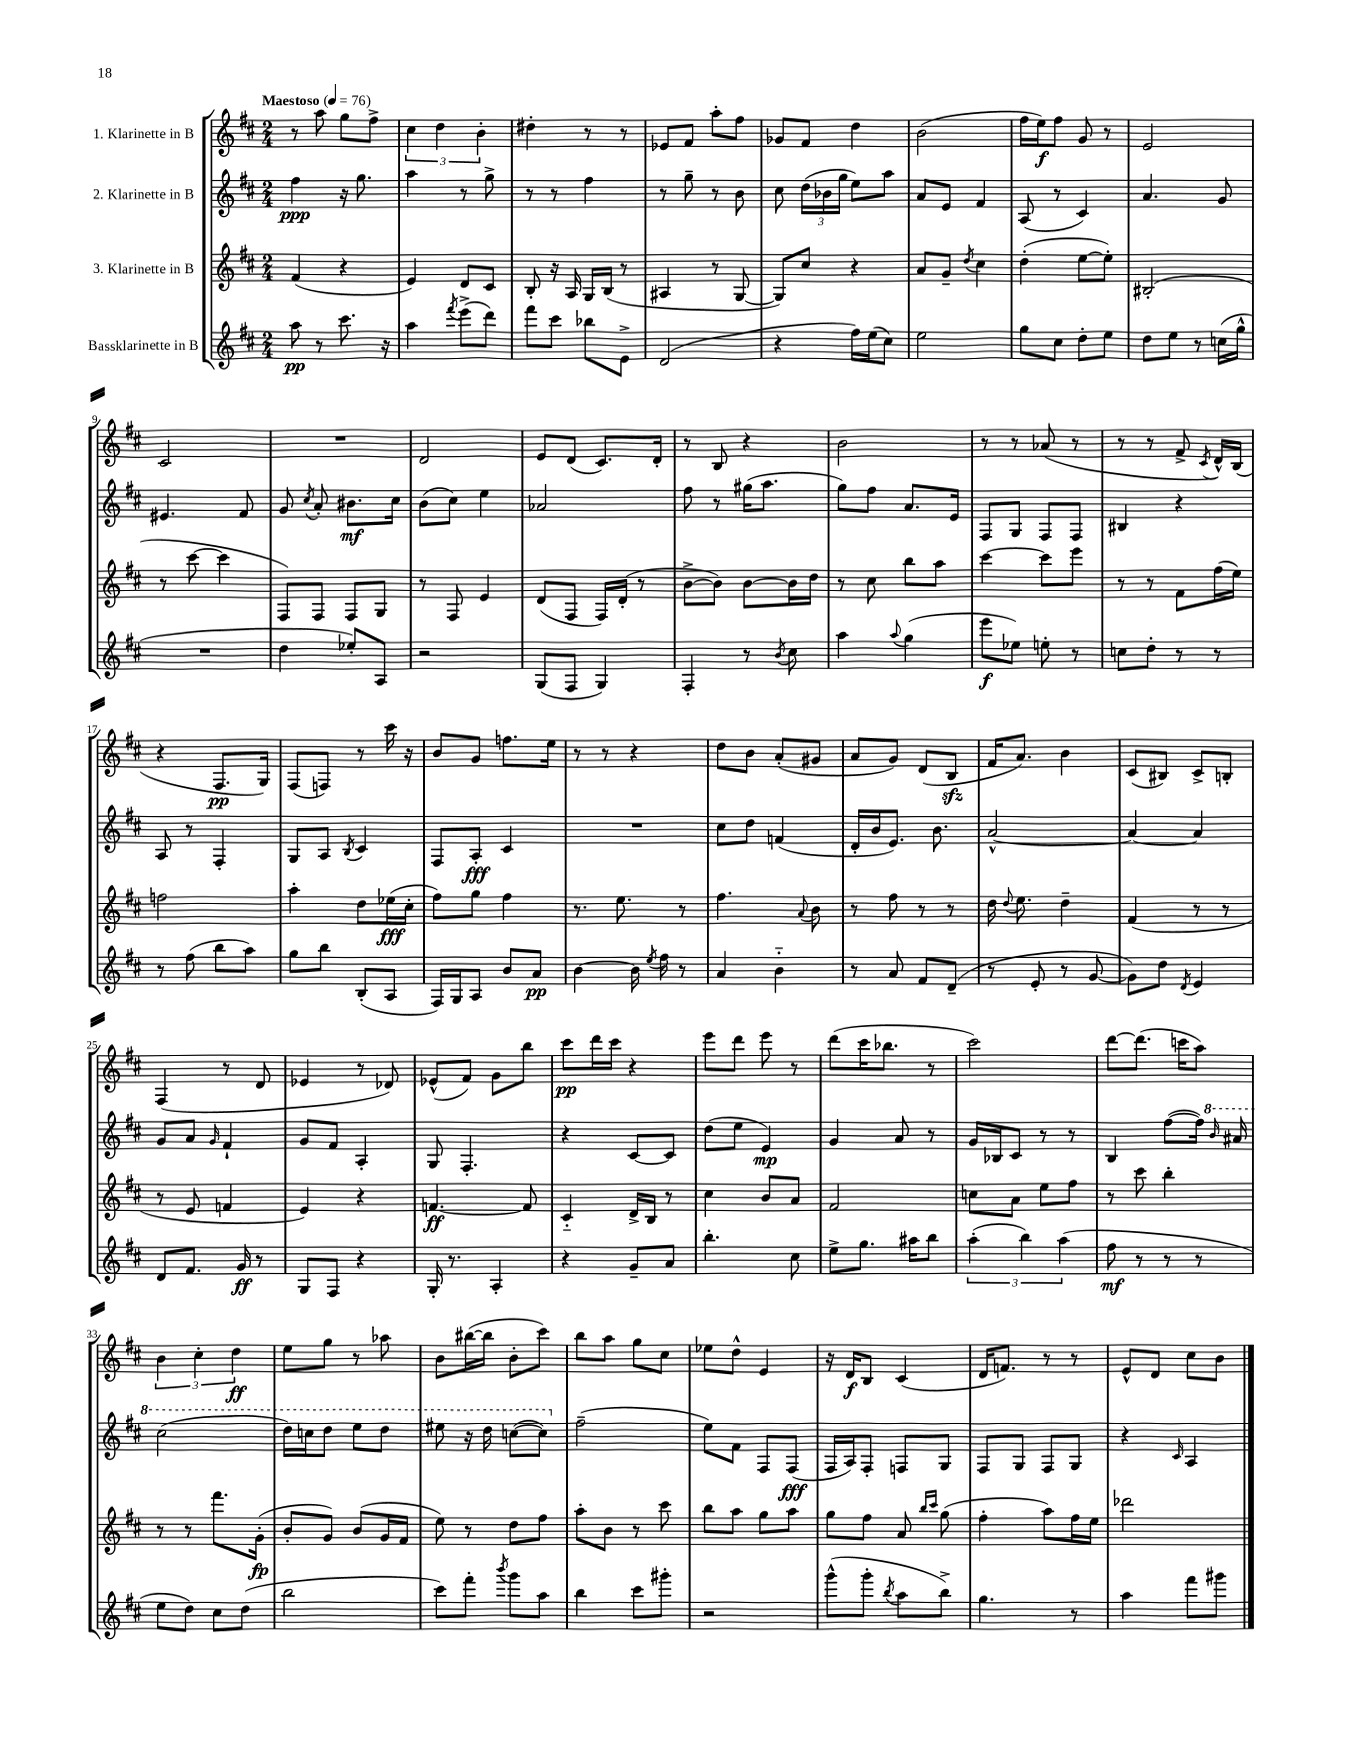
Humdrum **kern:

**kern	**kern	**kern	**kern
*staff4	*staff3	*staff2	*staff1
*clefG2	*clefG2	*clefG2	*clefG2
*k[f#c#]	*k[f#c#]	*k[f#c#]	*k[f#c#]
*M2/4	*M2/4	*M2/4	*M2/4
*MM76	*MM76	*MM76	*MM76
8aa	(4f#	4ff#	8r
8r	.	.	8aa
8.ccc#	4r	16r	8gg
.	.	8.gg	.
.	.	.	8ff#^
16r	.	.	.
=	=	=	=
4aa	4e)	4aa	6cc#
.	.	.	6dd
8qfff#	.	.	.
(8eee^	8d	8r	.
.	.	.	6b'
8ddd)	8c#	8gg^	.
=	=	=	=
8fff#	8B'	8r	4dd#'
8ccc#	16r	8r	.
.	16A	.	.
8bb-	16G	4ff#	8r
.	(16B	.	.
8e^	8r	.	8r
=	=	=	=
(2d	4A#	8r	8e-
.	.	8gg~	8f#
.	8r	8r	8aa'
.	[8G	8b	8ff#
=	=	=	=
4r	8G])	8cc#	8g-
.	8cc#	(24dd	8f#
.	.	24b-	.
.	.	24gg	.
16ff#)	4r	8ee)	4dd
(16ee	.	.	.
8cc#)	.	8aa	.
=	=	=	=
2ee	8a	8a	(2b
.	8g~	8e	.
.	8qdd	.	.
.	4cc#	4f#	.
=	=	=	=
8gg	(4dd'	(8A	16ff#
.	.	.	16ee)
8cc#	.	8r	8ff#
8dd'	[8ee	4c#)	8g
8ee	8ee'])	.	8r
=	=	=	=
8dd	(2B#'	4.a	2e
8ee	.	.	.
8r	.	.	.
(16cc	.	8g	.
16gg^^	.	.	.
=	=	=	=
2r	8r	4.e#	2c#
.	[8ccc#	.	.
.	4ccc#]	.	.
.	.	8f#	.
=	=	=	=
4dd	8F#)	8g	2r
.	.	8qcc#	.
.	8F#	8a'	.
8ee-')	8F#	8.b#	.
8A	8G	.	.
.	.	16cc#	.
=	=	=	=
2r	8r	(8b	2d
.	8F#	8cc#)	.
.	4e	4ee	.
=	=	=	=
(8G	(8d	2a-	8e
8F#	8F#	.	(8d
4G)	16F#)	.	8.c#)
.	(16d'	.	.
.	8r	.	.
.	.	.	16d'
=	=	=	=
4F#'	[8b^	8ff#	8r
.	8b])	8r	8B
8r	[8b	(16gg#	4r
.	.	8.aa	.
8qb	.	.	.
8cc#	16b]	.	.
.	16dd	.	.
=	=	=	=
4aa	8r	8gg)	2b
.	8cc#	8ff#	.
8qqaa	.	.	.
(4gg	8bb	8.a	.
.	8aa	.	.
.	.	16e	.
=	=	=	=
8eee	[4ccc#	8F#	8r
8ee-)	.	8G	8r
8ee'	8ccc#]	8F#	(8a-
8r	8eee	8F#	8r
=	=	=	=
8cc	8r	4B#	8r
8dd'	8r	.	8r
8r	8f#	4r	8f#^
.	.	.	8qc#
8r	(16ff#	.	16d^^)
.	16ee)	.	(16B
=	=	=	=
8r	2ff	8A	4r
(8ff#	.	8r	.
8bb	.	4F#'	8.F#
8aa)	.	.	.
.	.	.	16G)
=	=	=	=
8gg	4aa'	8G	(8F#
8bb	.	8A	8F)
.	.	8qB	.
(8B'	8dd	4c#	8r
8A	(16ee-	.	16ccc#
.	16cc#'	.	16r
=	=	=	=
16F#)	8ff#)	8F#	8b
16G	.	.	.
8A	8gg	8A'	8g
8b	4ff#	4c#	8.ff
8a	.	.	.
.	.	.	16ee
=	=	=	=
[4b	8.r	2r	8r
.	.	.	8r
.	8.ee	.	.
16b]	.	.	4r
8qee	.	.	.
16ff#	.	.	.
8r	8r	.	.
=	=	=	=
4a	4.ff#	8cc#	8dd
.	.	8dd	8b
4b'~	.	(4f	(8a'
.	8qqa	.	.
.	8b	.	8g#
=	=	=	=
8r	8r	16d'	8a
.	.	16b	.
8a	8ff#	8.e)	8g)
8f#	8r	.	(8d
.	.	8.b	.
(8d~	8r	.	8B
=	=	=	=
8r	16dd	[2a^^	16f#
.	8qqdd	.	.
.	8.ee	.	8.a)
8e'	.	.	.
8r	4dd~	.	4b
[8g	.	.	.
=	=	=	=
8g])	(4f#	4a_	(8c#
8dd	.	.	8B#)
8qd	.	.	.
4e	8r	4a]	8c#^
.	8r	.	8B'
=	=	=	=
8d	8r	8g	(4F#
8.f#	8e	8a	.
.	.	16qqg	.
.	4f	4f#`	8r
16g	.	.	.
8r	.	.	8d
=	=	=	=
8G	4e)	8g	4e-
8F#	.	8f#	.
4r	4r	4A'	8r
.	.	.	8d-)
=	=	=	=
16G'	[4.f	8G	(8e-^^
8.r	.	.	.
.	.	4.F#'	8f#)
4A'	.	.	8g
.	8f]	.	8bb
=	=	=	=
4r	4c#'~	4r	8ccc#
.	.	.	16ddd
.	.	.	16ccc#
8g~	16d^	[8c#	4r
.	16B	.	.
8a	8r	8c#]	.
=	=	=	=
4.bb'	4cc#	(8dd	8eee
.	.	8ee	8ddd
.	8b	4e)	8eee
8cc#	8a	.	8r
=	=	=	=
8ee^	2f#	4g	(8ddd
8.gg	.	.	16ccc#
.	.	.	8.bb-
.	.	8a	.
16aa#	.	.	.
8bb	.	8r	8r
=	=	=	=
(6aa'	8cc	16g	2ccc#)
.	.	16B-	.
.	8a	8c#	.
6bb)	.	.	.
.	8ee	8r	.
(6aa	.	.	.
.	8ff#	8r	.
=	=	=	=
8ff#	8r	4B	[8ddd
8r	8ccc#	.	(8.ddd]
8r	4bb'	([8ff#	.
.	.	.	16ccc
8r	.	16ff#])	8aa)
.	.	16qqbb	.
.	.	16aa#	.
=	=	=	=
8ee	8r	(2ccc#	6b
8dd)	8r	.	.
.	.	.	6cc#'
8cc#	8.fff#	.	.
.	.	.	6dd
(8dd	.	.	.
.	(16g'	.	.
=	=	=	=
2bb	8b'	16ddd)	8ee
.	.	16ccc	.
.	8g)	8ddd	8gg
.	(8b	8eee	8r
.	16g	8ddd	8aa-
.	16f#	.	.
=	=	=	=
8ccc#)	8ee)	8eee#	8b
8fff#'	8r	16r	([16bb#
.	.	16ddd	16bb#]
8qbbb	.	.	.
8ggg	8dd	([8ccc	8b'
8aa	8ff#	8ccc])	8ccc#)
=	=	=	=
4bb	8aa'	(2ff#~	8bb
.	8b	.	8aa
8ccc#	8r	.	8gg
8ggg#'	8ccc#	.	8cc#
=	=	=	=
2r	8bb	8ee)	8ee-
.	8aa	8f#	8dd^^
.	8gg	8F#	4e
.	8aa	(8F#	.
=	=	=	=
(8ggg^^	8gg	16F#	16r
.	.	16A)	16d
8ggg'	8ff#	8F#'	8B
8qbb	.	.	.
8aa	8a	8F	(4c#
.	16qqbb	.	.
.	16qqccc#	.	.
8bb^)	(8gg	8G	.
=	=	=	=
4.gg	4ff#'	8F#	16d
.	.	.	8.f)
.	.	8G	.
.	8aa)	8F#	8r
8r	16ff#	8G	8r
.	16ee	.	.
=	=	=	=
4aa	2ddd-	4r	8e^^
.	.	.	8d
.	.	16qqc#	.
8fff#	.	4A	8cc#
8ggg#	.	.	8b
==	==	==	==
*-	*-	*-	*-
